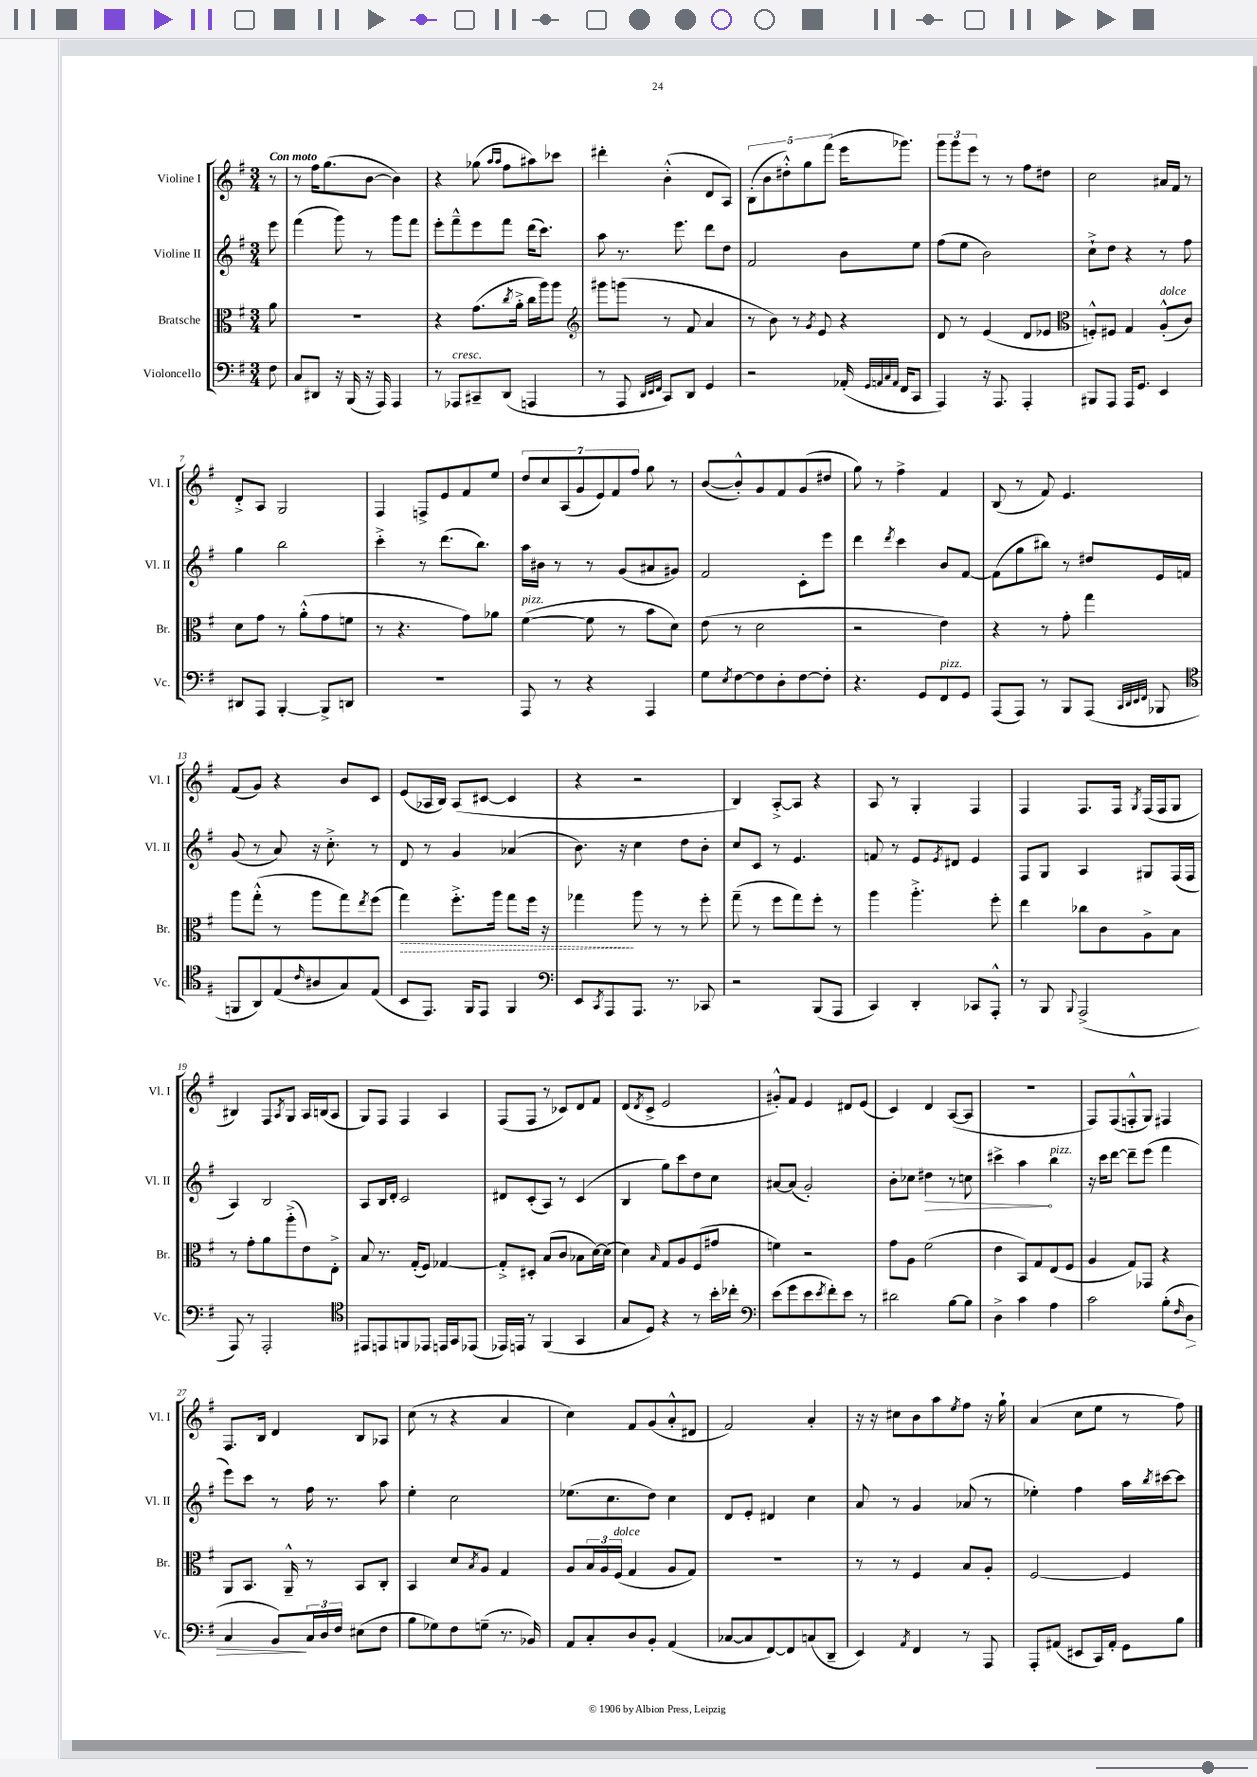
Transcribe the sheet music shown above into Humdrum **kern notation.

**kern	**dynam	**kern	**dynam	**kern	**dynam	**kern
*part4	*part4	*part3	*part3	*part2	*part2	*part1
*staff4	*staff4	*staff3	*staff3	*staff2	*staff2	*staff1
*I"Violoncello	*	*I"Bratsche	*	*I"Violine II	*	*I"Violine I
*I'Vc.	*	*I'Br.	*	*I'Vl. II	*	*I'Vl. I
*clefF4	*	*clefC3	*	*clefG2	*	*clefG2
*k[f#]	*	*k[f#]	*	*k[f#]	*	*k[f#]
*M3/4	*	*M3/4	*	*M3/4	*	*M3/4
=	=	=	=	=	=	=
!	!	!	!	!	!	!LO:TX:a:B:t=Con moto
8F#\	.	8a\	.	8eee\	.	8r
=1	=1	=1	=1	=1	=1	=1
8C/L	.	2.r	.	(4fff#\	.	8r
8DD#X/J	.	.	.	.	.	16ff#\KL
.	.	.	.	.	.	(8.gg\
16r	.	.	.	8ggg\)	.	.
(16BBB/	.	.	.	.	.	.
16r	.	.	.	8r	.	[8b\J
16AAA/)	.	.	.	.	.	.
4AAA/	.	.	.	8ggg\L	.	4b\])
.	.	.	.	8fff#\J	.	.
=2	=2	=2	=2	=2	=2	=2
8r	.	4r	.	8eee'\L	.	4r
!LO:TX:a:i:t=cresc.	!	!	!	!	!	!
8AAA-X/L	.	.	.	8fff#~^^\	.	.
8CC#X~/	.	(8.g\L	.	8eee\	.	(8gg-X\
.	.	.	.	.	.	16qqaa/LL
.	.	.	.	.	.	16qqaa/JJ
(8DD/J	.	.	.	8fff#\J	.	8ff#\L
.	.	8qcc/	.	.	.	.
.	.	16a'^\Jk	.	.	.	.
4AAAn/	.	16cc\LL	.	(16ddd\KL	.	8aa#X\)
.	.	16aa\J)	.	8.ccc\J)	.	.
.	.	8aa\J	.	.	.	8ccc-X\J
=3	=3	=3	=3	=3	=3	=3
*	*	*clefG2	*	*	*	*
8r	.	8ggg#X\L	.	8aa\	.	4ddd#X'\
8AAA/	.	(8gggn\J	.	8.r	.	.
32qqDD/LLL	.	.	.	.	.	.
32qqEE/	.	.	.	.	.	.
32qqFF#/JJJ	.	.	.	.	.	.
8CC/L)	.	8r	.	.	.	(4b'^^\
.	.	.	.	8.eee\	.	.
8DD/J	.	8f#/	.	.	.	.
4GG/	.	4a/	.	8ddd\L	.	8d/L
.	.	.	.	8dd\J	.	8A/J)
=4	=4	=4	=4	=4	=4	=4
2r	.	8r	.	2f#/	.	(10B'\L
.	.	.	.	.	.	10b\
.	.	8b\)	.	.	.	.
.	.	.	.	.	.	10dd#X'^^\)
.	.	8r	.	.	.	.
.	.	.	.	.	.	10gg\
.	.	8qg/	.	.	.	.
.	.	8e/	.	.	.	.
.	.	.	.	.	.	(10fff#\J
(16AA-X'/	.	4r	.	8b\L	.	16eee\KL
32qqGG/LLL	.	.	.	.	.	.
32qqAAn/	.	.	.	.	.	.
32qqC/	.	.	.	.	.	.
32qqAA/JJJ	.	.	.	.	.	.
16FF#/KL	.	.	.	.	.	8.ggg-X\J)
8CC/J	.	.	.	8ee\J	.	.
=5	=5	=5	=5	=5	=5	=5
4AAA/)	.	8d/	.	(8ff#\L	.	12ggg\L
.	.	.	.	.	.	12ggg\
.	.	8r	.	8ee\J	.	.
.	.	.	.	.	.	12eee\J
16r	.	(4e/	.	2b\)	.	8r
8.AAA/	.	.	.	.	.	.
.	.	.	.	.	.	8r
4AAA'/	.	8d/L	.	.	.	8ff#\L
.	.	8e-X/J	.	.	.	8dd#X\J
=6	=6	=6	=6	=6	=6	=6
*	*	*clefC3	*	*	*	*
8BBB#X/L	.	8Fn'^^/L)	.	8cc`^\L	.	2cc\
8AAA/J	.	8F#X/J	.	8dd\J	.	.
16AAA/KL	.	4G/	.	4r	.	.
8.GG/J	.	.	.	.	.	.
!	!	!LO:TX:a:i:t=dolce	!	!	!	!
4EE/	.	(8A'^^/L	.	8r	.	16a#X/LL
.	.	.	.	.	.	16f#/JJ
.	.	8c/J)	.	8ff#\	.	8r
!!LO:LB:g=z
=7	=7	=7	=7	=7	=7	=7
8DD#X/L	.	8d\L	.	4gg\	.	8d'^/L
8AAA/J	.	8g\J	.	.	.	8A/J
[4BBB'/	.	8r	.	2bb\	.	2G/
.	.	(8a'^^\L	.	.	.	.
8BBB^/L]	.	8g\	.	.	.	.
8DDn/J	.	8fn\J	.	.	.	.
=8	=8	=8	=8	=8	=8	=8
2.r	.	8r	.	4ccc'^\	.	4F#/
.	.	4.r	.	.	.	.
.	.	.	.	8r	.	8Fn^/L
.	.	.	.	(8.ddd\L	.	8e/
.	.	8g\L)	.	.	.	8f#/
.	.	.	.	8.bb\J)	.	.
.	.	8a-X\J	.	.	.	8ee/J
=9	=9	=9	=9	=9	=9	=9
!	!	!LO:TX:a:i:t=pizz.	!	!	!	!
8AAA/	.	([4f#\	.	16aa\LL	.	14dd/L
.	.	.	.	16b#X\JJ	.	.
.	.	.	.	.	.	14cc/
8r	.	.	.	8r	.	.
.	.	.	.	.	.	(14A/
.	.	.	.	.	.	14g/
4r	.	8f#\]	.	8r	.	.
.	.	.	.	.	.	14e/)
.	.	.	.	.	.	14f#/
.	.	8r	.	(8g/L	.	.
.	.	.	.	.	.	14ff#/J
4AAA/	.	8b\L	.	8a#X/	.	8gg\
.	.	8d\J)	.	8g#X/J)	.	8r
=10	=10	=10	=10	=10	=10	=10
8G\L	.	(8e\	.	2f#/	.	([8b/L
8qE/	.	.	.	.	.	.
[8F#\	.	8r	.	.	.	8b'^^/])
8F#\]	.	2d\	.	.	.	8g/
8D'\	.	.	.	.	.	8f#/
[8F#\	.	.	.	8c'\L	.	(8g/
8F#'\J]	.	.	.	8eee\J	.	8dd#X/J
=11	=11	=11	=11	=11	=11	=11
4.r	.	2r	.	4ddd\	.	8gg\)
.	.	.	.	.	.	8r
.	.	.	.	8qddd/	.	.
.	.	.	.	4ccc\	.	4ff#^\
8GG/L	.	.	.	.	.	.
!LO:TX:a:i:t=pizz.	!	!	!	!	!	!
8FF#/	.	4e\)	.	8b/L	.	4f#/
8GG/J	.	.	.	[8f#/J	.	.
=12	=12	=12	=12	=12	=12	=12
(8AAA/L	.	4r	.	(8f#\L]	.	(8B/
8AAA/J)	.	.	.	8gg\	.	8r
8r	.	8r	.	8bb#X\J)	.	8f#/)
8BBB/L	.	8g'\	.	8r	.	4.e/
(8AAA/J	.	4gg\	.	8dd#X/L	.	.
32qqCC/LLL	.	.	.	.	.	.
32qqDD/	.	.	.	.	.	.
32qqEE/	.	.	.	.	.	.
32qqFF#/JJJ	.	.	.	.	.	.
8BBB-X/	.	.	.	16e/L	.	.
.	.	.	.	16fn/JJ	.	.
!!LO:LB:g=z
=13	=13	=13	=13	=13	=13	=13
*clefC4	*	*	*	*	*	*
8FFn/L	.	8aa\L	.	(8g/	.	(8f#/L
8AA/)	.	(8gg'^^\J	.	8r	.	8g/J)
(8E/	.	8r	.	8a/)	.	4r
16qqc/	.	.	.	.	.	.
8A#X/	.	8aa\L	.	16r	.	.
.	.	.	.	8.cc'^\	.	.
8G/)	.	8gg\)	.	.	.	8b/L
.	.	8qee/	.	.	.	.
(8E/J	.	(8ff#\J	.	8r	.	8c/J
=14	=14	=14	=14	=14	=14	=14
!	!	!	!LO:HP:b	!	!	!
8BB/L	.	4gg\)	>	8d/	.	(8e/L
8.EE/J)	.	.	.	8r	.	16A-X/L
.	.	.	.	.	.	16B/JJ)
.	.	8.ff#'^\L	.	4g/	.	(8A-/L
16FF#/KL	.	.	.	.	.	.
8EE/J	.	.	.	.	.	[8c#X/J
.	.	16aa\Jk	.	.	.	.
4FF#/	.	8gg\L	.	(4a-X/	.	4c#/]
.	.	16ff#\Jk	.	.	.	.
.	.	16r	.	.	.	.
=15	=15	=15	=15	=15	=15	=15
*clefF4	*	*	*	*	*	*
8EE/L	.	4gg-X\	.	8.b\)	.	4r
8qCC/	.	.	.	.	.	.
8AAA/	.	.	.	.	.	.
.	.	.	.	16r	.	.
8.AAA/J	.	8aa\	]	4cc\	.	2r
.	.	8r	.	.	.	.
8.r	.	.	.	.	.	.
.	.	8r	.	8dd\L	.	.
8CC-X/	.	8ff#'\	.	8b'\J	.	.
=16	=16	=16	=16	=16	=16	=16
2r	.	(8gg~\	.	8cc/L	.	4B/)
.	.	8r	.	8c/J	.	.
.	.	8ff#\L	.	8r	.	[8A'^/L
.	.	8gg\)	.	4.e/	.	8A/J]
(8BBB/L	.	8ff#'\J	.	.	.	4r
8AAA/J	.	8r	.	.	.	.
=17	=17	=17	=17	=17	=17	=17
4CC/)	.	4aa\	.	8fn/	.	8A/
.	.	.	.	8r	.	8r
4DD'/	.	4.aa'^\	.	8e/L	.	4G'/
.	.	.	.	8qe/	.	.
.	.	.	.	8d#X/J	.	.
8CC-X/L	.	.	.	4e/	.	4F#/
8AAA'^^/J	.	8ff#'\	.	.	.	.
=18	=18	=18	=18	=18	=18	=18
8r	.	4ee\	.	8F#/L	.	4F#/
8BBB/	.	.	.	8G/J	.	.
8qqBBB/	.	.	.	.	.	.
(2AAA^/	.	8cc-X\L	.	4A/	.	8.F#/L
.	.	8c\	.	.	.	.
.	.	.	.	.	.	16F#/Jk
.	.	.	.	.	.	8qG/
.	.	8A^\	.	8G#X/L	.	(16F#/LL
.	.	.	.	.	.	16F#/J
.	.	8B\J	.	(16F#/L	.	8G/J
.	.	.	.	16F#/JJ	.	.
!!LO:LB:g=z
=19	=19	=19	=19	=19	=19	=19
8AAA/)	.	8r	.	4A/)	.	4B#X/)
8r	.	8g'\L	.	.	.	.
2AAA'/	.	8a\	.	2B/	.	8F#/L
.	.	.	.	.	.	8qA/
.	.	(8aa'^\	.	.	.	8G/J
.	.	8e\)	.	.	.	16A/LL
.	.	.	.	.	.	(16Bn/J
.	.	8E'^\J	.	.	.	8A/J
=20	=20	=20	=20	=20	=20	=20
*clefC4	*	*	*	*	*	*
8EE#X/L	.	8B/	.	8A/L	.	8G/L)
8EEn/	.	8.r	.	16B/L	.	8F#/J
.	.	.	.	16d'/JJ	.	.
8FFn/	.	.	.	2c/	.	4F#/
.	.	(16G'/KL	.	.	.	.
8EE-X/J	.	8F#/J)	.	.	.	.
16EEn/LL	.	[4G-X/	.	.	.	4A/
16GG/J	.	.	.	.	.	.
(8EE-X/J	.	.	.	.	.	.
=21	=21	=21	=21	=21	=21	=21
16EE-X/LL)	.	8G-'^/L]	.	8d#X/L	.	(8F#/L
16EEn/JJ	.	.	.	.	.	.
8r	.	8D#X'/J	.	(8c'/	.	8F#/J
(4FF#/	.	(8B/L	.	8A/J)	.	8r
.	.	8c/J	.	8r	.	8c-X/L)
4GG/	.	8B-X\L	.	(4c/	.	8d/
.	.	[16d\L)	.	.	.	8f#/J
.	.	(16d\JJ]	.	.	.	.
=22	=22	=22	=22	=22	=22	=22
8G/L	.	4d\)	.	4B/	.	(8d/L
.	.	.	.	.	.	8qd/
8D/J)	.	.	.	.	.	8c^/J
.	.	16qqB/	.	.	.	.
4r	.	8G/L	.	8gg\L)	.	2e/
.	.	8A/	.	8ccc\	.	.
8r	.	(8F#/	.	8dd\	.	.
16b'\LL	.	8g#X/J	.	8cc\J	.	.
16cc-X'\JJ	.	.	.	.	.	.
=23	=23	=23	=23	=23	=23	=23
*clefF4	*	*	*	*	*	*
(8e\L	.	4fn\)	.	[8a#X/L	.	8g#X'^^/L)
8g\	.	.	.	(8a#/J]	.	8f#/J
8e\	.	2r	.	2g'/)	.	4e/
8qe/	.	.	.	.	.	.
8f#'\)	.	.	.	.	.	.
8e\J	.	.	.	.	.	8d#X/L
8r	.	.	.	.	.	(8e/J
=24	=24	=24	=24	=24	=24	=24
2d#X\	.	8g\L	.	8b'\L	.	4c/)
.	.	8A\J	.	8cc-X\J	.	.
!	!	!	!	!	!LO:HP:b	!
.	.	(2f#\	.	4dd#X\	>	4d/
[8B\L	.	.	.	8r	.	([8A/L
8B\J]	.	.	.	8ccn\	.	8A/J]
=25	=25	=25	=25	=25	=25	=25
4D^\	.	4e\	.	4ccc#X^\	.	2.r
4c\	.	8BB/L)	.	4aa\	.	.
.	.	8G/	.	.	.	.
!	!	!	!	!LO:TX:a:i:t=pizz.	!	!
4A\	.	(8E/	.	4bb\	]	.
.	.	8F#/J	.	.	.	.
=26	=26	=26	=26	=26	=26	=26
2c\	.	4A/	.	16r	.	8F#/L)
.	.	.	.	16ccc\KL	.	.
.	.	.	.	[8ddd\J	.	(8F#/
.	.	8G/L)	.	8ddd~\L]	.	8Fn'^^/
.	.	8GG-X/J	.	(8eee\J	.	8G/J)
(8B'\L	.	4r	.	4fff#\	.	4F#X/
16qqF#/	.	.	.	.	.	.
!	!LO:HP:b	!	!	!	!	!
8D\J	>	.	.	.	.	.
!!LO:LB:g=z
=27	=27	=27	=27	=27	=27	=27
4C/	.	8AA/L	.	8eee\L)	.	8.F#/L
.	.	8.BB/J	.	8ccc\J	.	.
.	.	.	.	.	.	16B/Jk
8BB/L)	.	.	.	8r	.	4d/
.	.	16AA~^^/	.	.	.	.
24C/L	]	8r	.	16ff#\	.	.
24D/	.	.	.	.	.	.
.	.	.	.	8.r	.	.
24F#/JJ	.	.	.	.	.	.
(8E#X\L	.	8BB/L	.	.	.	8B/L
8F#\J	.	8C'/J	.	8aa\	.	8A-X/J
=28	=28	=28	=28	=28	=28	=28
8B\L	.	4BB/	.	4ee'\	.	(8cc\
8G-X\)	.	.	.	.	.	8r
8F#\	.	8d/L	.	2cc\	.	4r
.	.	8qB/	.	.	.	.
(8Gn~\J	.	8A/J	.	.	.	.
8.r	.	4G/	.	.	.	4a/
16BB-X/)	.	.	.	.	.	.
=29	=29	=29	=29	=29	=29	=29
8AA/L	.	8A/L	.	(8.ee-X\L	.	4cc\)
8C'/	.	24B/L	.	.	.	.
.	.	24A/	.	.	.	.
.	.	.	.	8.cc\	.	.
!	!	!LO:TX:a:i:t=dolce	!	!	!	!
.	.	(24F#/JJ	.	.	.	.
8D/	.	4G/	.	.	.	8f#/L
8BB'/J	.	.	.	8dd\J)	.	(8g/
(4AA/	.	8A/L	.	4cc\	.	8a'^^/
.	.	8G/J)	.	.	.	8d#X/J
=30	=30	=30	=30	=30	=30	=30
[8C-X/L	.	2.r	.	8d/L	.	2f#/)
8C-/]	.	.	.	8e'/J	.	.
[8FF#/)	.	.	.	4d#X/	.	.
8FF#/]	.	.	.	.	.	.
(8Cn/	.	.	.	4cc\	.	4a'/
8DD~/J	.	.	.	.	.	.
=31	=31	=31	=31	=31	=31	=31
4EE/)	.	8r	.	8a/	.	16r
.	.	.	.	.	.	16r
.	.	8r	.	8r	.	8cc#X\L
8qAA/	.	.	.	.	.	.
4FF#/	.	4F#/	.	4g/	.	8b\
.	.	.	.	.	.	8aa\
.	.	.	.	.	.	8qee/
8r	.	8B/L	.	(8a-X/	.	8ff#\J
8AAA/	.	8A'/J	.	8r	.	16r
.	.	.	.	.	.	16gg`\
=32	=32	=32	=32	=32	=32	=32
8AAA'/L	.	[2F#/	.	4ee-X'\)	.	(4a/
(8AA#X/J	.	.	.	.	.	.
8EE#X/L	.	.	.	4ff#\	.	8cc\L
16CC/L)	.	.	.	.	.	8ee\J
16AA#'/JJ	.	.	.	.	.	.
8GG\L	.	4F#/]	.	16aa\LL	.	8r
.	.	.	.	8qbb/	.	.
.	.	.	.	[16ccc#X\J	.	.
8B\J	.	.	.	8ccc#\J]	.	8ff#\)
==	==	==	==	==	==	==
*-	*-	*-	*-	*-	*-	*-
